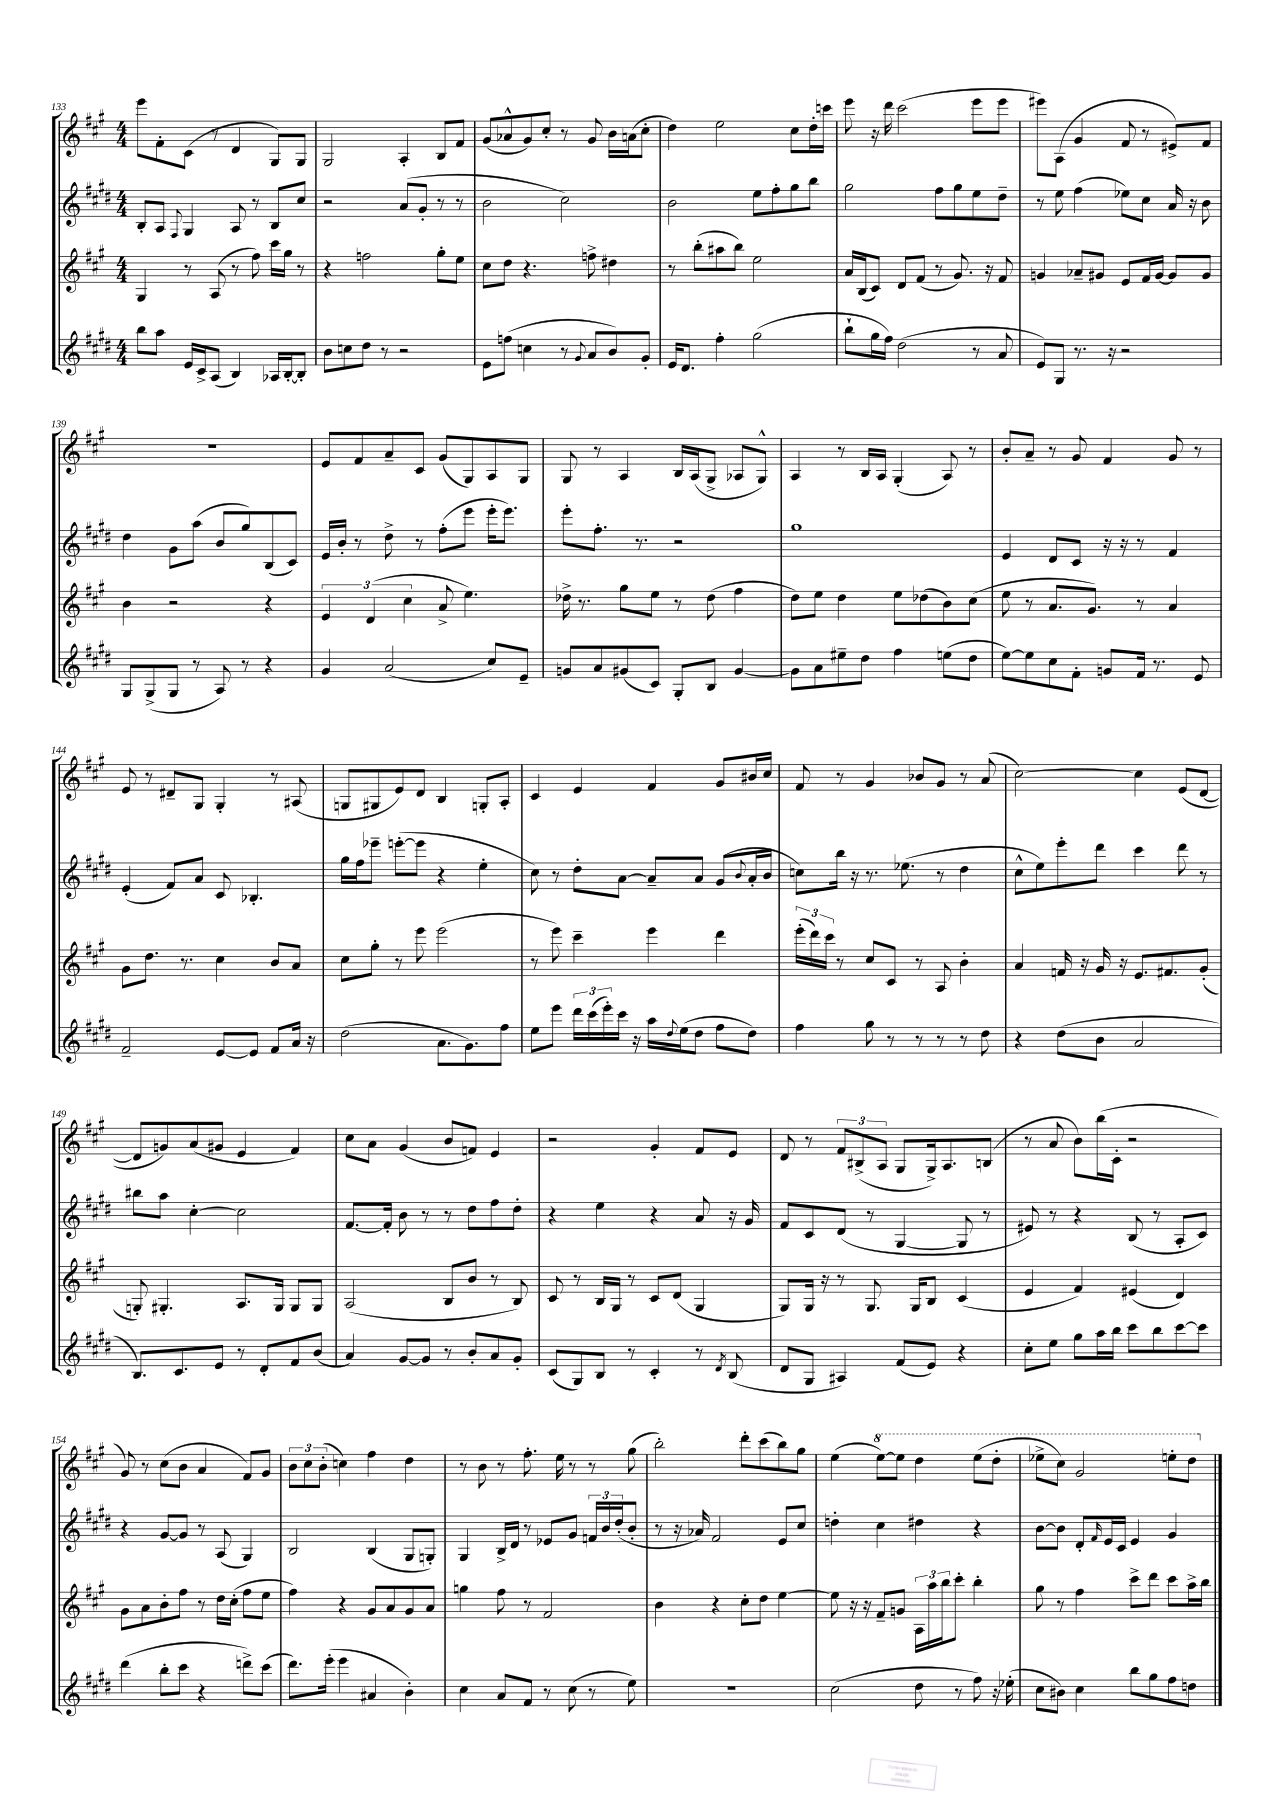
<<
\new StaffGroup <<
\new Staff = "s0" {
    \clef treble \key a \major \numericTimeSignature \time 4/4
    e'''8 fis'8-. cis'8( r8 d'4 gis8) gis8 |
    gis2 a4-. b8 fis'8 |
    gis'8( aes'8-^ gis'8) cis''8-. r8 gis'8 b'16 a'16( cis''8-. |
    d''4) e''2 cis''8 d''16-. c'''16 |
    e'''8 r16 d'''16 cis'''2( e'''8 e'''8 |
    eis'''8) a8( gis'4 fis'8 r8 eis'8->) fis'8 |
    R1 |
    e'8 fis'8 a'8-- cis'8 gis'8( gis8) a8 gis8 |
    gis8 r8 a4 b16 a16( gis8-> aes8 gis8-^) |
    a4 r8 b16 a16 gis4-.( a8) r8 |
    b'8-. a'8-- r8 gis'8 fis'4 gis'8 r8 |
    e'8 r8 dis'8-- gis8 gis4-. r8 ais8( |
    g8 gis8 e'8) d'8 b4 g8-. a8-. |
    cis'4 e'4 fis'4 gis'8 bis'16 cis''16 |
    fis'8 r8 gis'4 bes'8 gis'8 r8 a'8( |
    cis''2~) cis''4 e'8( d'8~ |
    d'8 g'8) a'8( gis'8 e'4 fis'4) |
    cis''8 a'8 gis'4( b'8 f'8) e'4 |
    r2 gis'4-. fis'8 e'8 |
    d'8 r8 \tuplet 3/2 { fis'8 bis8->( a8 } gis8 gis16->) a8. b8( |
    r8 a'8 b'8) b''16( cis'16-. r2 |
    gis'8) r8 cis''8( b'8 a'4 fis'8) gis'8 |
    \tuplet 3/2 { b'8 cis''8 b'8-.( } c''4) fis''4 d''4 |
    r8 b'8 r8 fis''8.-. e''16 r8 r8 gis''8( |
    b''2-.) d'''8-. cis'''8( b''8) gis''8 |
    e''4( \ottava #1 e'''8~) e'''8 d'''4 e'''8( d'''8-. |
    ees'''8-> cis'''8) gis''2 e'''8-. d'''8 \ottava #0 \bar "|." |
}
\new Staff = "s1" {
    \clef treble \key e \major \numericTimeSignature \time 4/4
    b8-. a8 \appoggiatura { fis8 } gis4 a8 r8 b8 cis''8 |
    r2 a'8( gis'8-. r8 r8 |
    b'2 cis''2) |
    b'2 e''8 fis''8-. gis''8 b''8 |
    gis''2 fis''8 gis''8 e''8 dis''8-- |
    r8 e''8 fis''4( ees''8) cis''8 a'16 r16 b'8 |
    dis''4 gis'8 a''8( b'8 gis''8) b8( cis'8) |
    e'16 b'16-. r8 dis''8-> r8 fis''8-.( e'''8 e'''16-. e'''8.) |
    e'''8-. fis''8.-. r8. r2 |
    gis''1 |
    e'4 dis'8 cis'8 r16 r16 r8 fis'4 |
    e'4-.( fis'8) a'8 cis'8 bes4.-. |
    gis''16 fis''16 ees'''8-- e'''8~-.( e'''8 r4 e''4-. |
    cis''8) r8 dis''8-. a'8~ a'8-- a'8 gis'8( \appoggiatura { b'8 } a'16-. b'16 |
    c''8) b''16 r16 r8. ees''8.( r8 dis''4 |
    cis''8-^ e''8) e'''8-. dis'''8 cis'''4 dis'''8 r8 |
    bis''8 a''8 cis''4~-. cis''2 |
    fis'8.~ fis'16-. b'8 r8 r8 dis''8 fis''8 dis''8-. |
    r4 e''4 r4 a'8 r16 gis'16 |
    fis'8 cis'8 dis'8( r8 gis4~ gis8 r8 |
    eis'8) r8 r4 b8( r8 a8-. cis'8) |
    r4 gis'8~ gis'8 r8 a8( gis4) |
    b2 b4( gis8 g8-.) |
    gis4 b16-> dis'16 r8 ees'8 gis'8 \tuplet 3/2 { f'16 b'16 dis''16-.( } b'8-. |
    r8 r16 aes'16) fis'2 e'8 cis''8 |
    d''4-. cis''4 dis''4 r4 |
    b'8~ b'8 dis'8-. \grace { fis'16 } e'16 cis'16 e'4 gis'4 \bar "|." |
}
\new Staff = "s2" {
    \clef treble \key a \major \numericTimeSignature \time 4/4
    gis4 r8 a8( r8 fis''8) cis'''16 gis''16 r8 |
    r4 f''2 gis''8-. e''8 |
    cis''8 d''8 r4. f''8-> dis''4 |
    r8 b''8-.( ais''8 b''8) e''2 |
    a'16 b16( cis'8) d'8 fis'8( r8 gis'8.) r16 fis'8 |
    g'4 aes'8-- gis'8 e'8 fis'16 gis'16~ gis'8 gis'8 |
    b'4 r2 r4 |
    \tuplet 3/2 { e'4 d'4( cis''4 } a'8-> e''4.) |
    des''16-> r8. gis''8 e''8 r8 des''8( fis''4 |
    d''8) e''8 d''4 e''8 des''8( b'8) cis''8( |
    e''8 r8 a'8. gis'8.) r8 a'4 |
    gis'8 d''8. r8. cis''4 b'8 a'8 |
    cis''8 gis''8-. r8 e'''8 e'''2( |
    r8 e'''8) cis'''4-- e'''4 d'''4 |
    \tuplet 3/2 { e'''16-.( d'''16) cis'''16 } r8 cis''8 cis'8 r8 a8 b'4-. |
    a'4 f'16 r16 gis'16 r16 e'8. fis'8. gis'8-.( |
    g8-.) gis4.-. a8. gis16 gis8 gis8 |
    a2( b8 b'8 r8 b8) |
    cis'8 r8 b16 gis16 r8 cis'8 d'8( gis4 |
    gis8) gis16 r16 r8 gis8. gis16 b8 cis'4( |
    e'4 fis'4) eis'4( d'4) |
    gis'8 a'8 b'8-. fis''8 r8 d''16 cis''16-.( fis''8 e''8 |
    fis''4) r4 gis'8 a'8 gis'8 a'8 |
    g''4 fis''8 r8 fis'2 |
    b'4 r4 cis''8-. d''8 e''4~ |
    e''8 r16 r16 fis'8-- g'8 \tuplet 3/2 { a16 a''16 b''16 } cis'''8-. b''4-. |
    gis''8 r8 fis''4 cis'''8-> d'''8 cis'''8 a''16-> b''16 \bar "|." |
}
\new Staff = "s3" {
    \clef treble \key e \major \numericTimeSignature \time 4/4
    b''8 a''8 e'16 cis'16-> a8( b4) aes16 b16~-. b8-. |
    b'8 c''8 dis''8 r8 r2 |
    e'8 f''8( c''4 r8 \appoggiatura { gis'8 } a'8 b'8) gis'8-. |
    e'16 dis'8. fis''4-. gis''2( |
    b''8-! gis''16 fis''16) dis''2( r8 a'8 |
    e'8) gis8 r8. r16 r2 |
    gis8 gis8->( gis8 r8 a8) r8 r4 |
    gis'4 a'2( cis''8) e'8-- |
    g'8 a'8 gis'8( cis'8) gis8-. b8 gis'4~ |
    gis'8 a'8 eis''8-- dis''8 fis''4 e''8( dis''8 |
    e''8~) e''8 cis''8 fis'8-. g'8 fis'16 r8. e'8 |
    fis'2-- e'8~ e'8 fis'8 a'16 r16 |
    dis''2( a'8. gis'8.) fis''8 |
    e''8 e'''8 \tuplet 3/2 { dis'''16 cis'''16( e'''16-.) } cis'''16 r16 a''16 \appoggiatura { dis''8 } e''16( dis''8 fis''8 dis''8) |
    fis''4 gis''8 r8 r8 r8 r8 dis''8 |
    r4 dis''8( b'8 a'2 |
    b8.) cis'8. e'8 r8 dis'8-. fis'8 b'8( |
    a'4) gis'8~ gis'8 r8 b'8-. a'8 gis'8-. |
    cis'8( gis8) b8 r8 cis'4-. r8 \acciaccatura { dis'8 } b8( |
    dis'8 gis8 ais4) fis'8( e'8) r4 |
    cis''8-. e''8 gis''8 a''16 b''16 cis'''8 b''8 cis'''8~ cis'''8 |
    dis'''4( b''8-. cis'''8 r4 d'''8->) cis'''8( |
    dis'''8.) e'''16-.( e'''4 ais'4 b'4-.) |
    cis''4 a'8 fis'8 r8 cis''8( r8 e''8) |
    R1 |
    cis''2( dis''8 r8 fis''8) r16 ees''16-.( |
    cis''8 bis'8) cis''4 b''8 gis''8 fis''8 d''8 \bar "|." |
}
>>
>>
\layout { \context { \Score currentBarNumber = #133 } }
